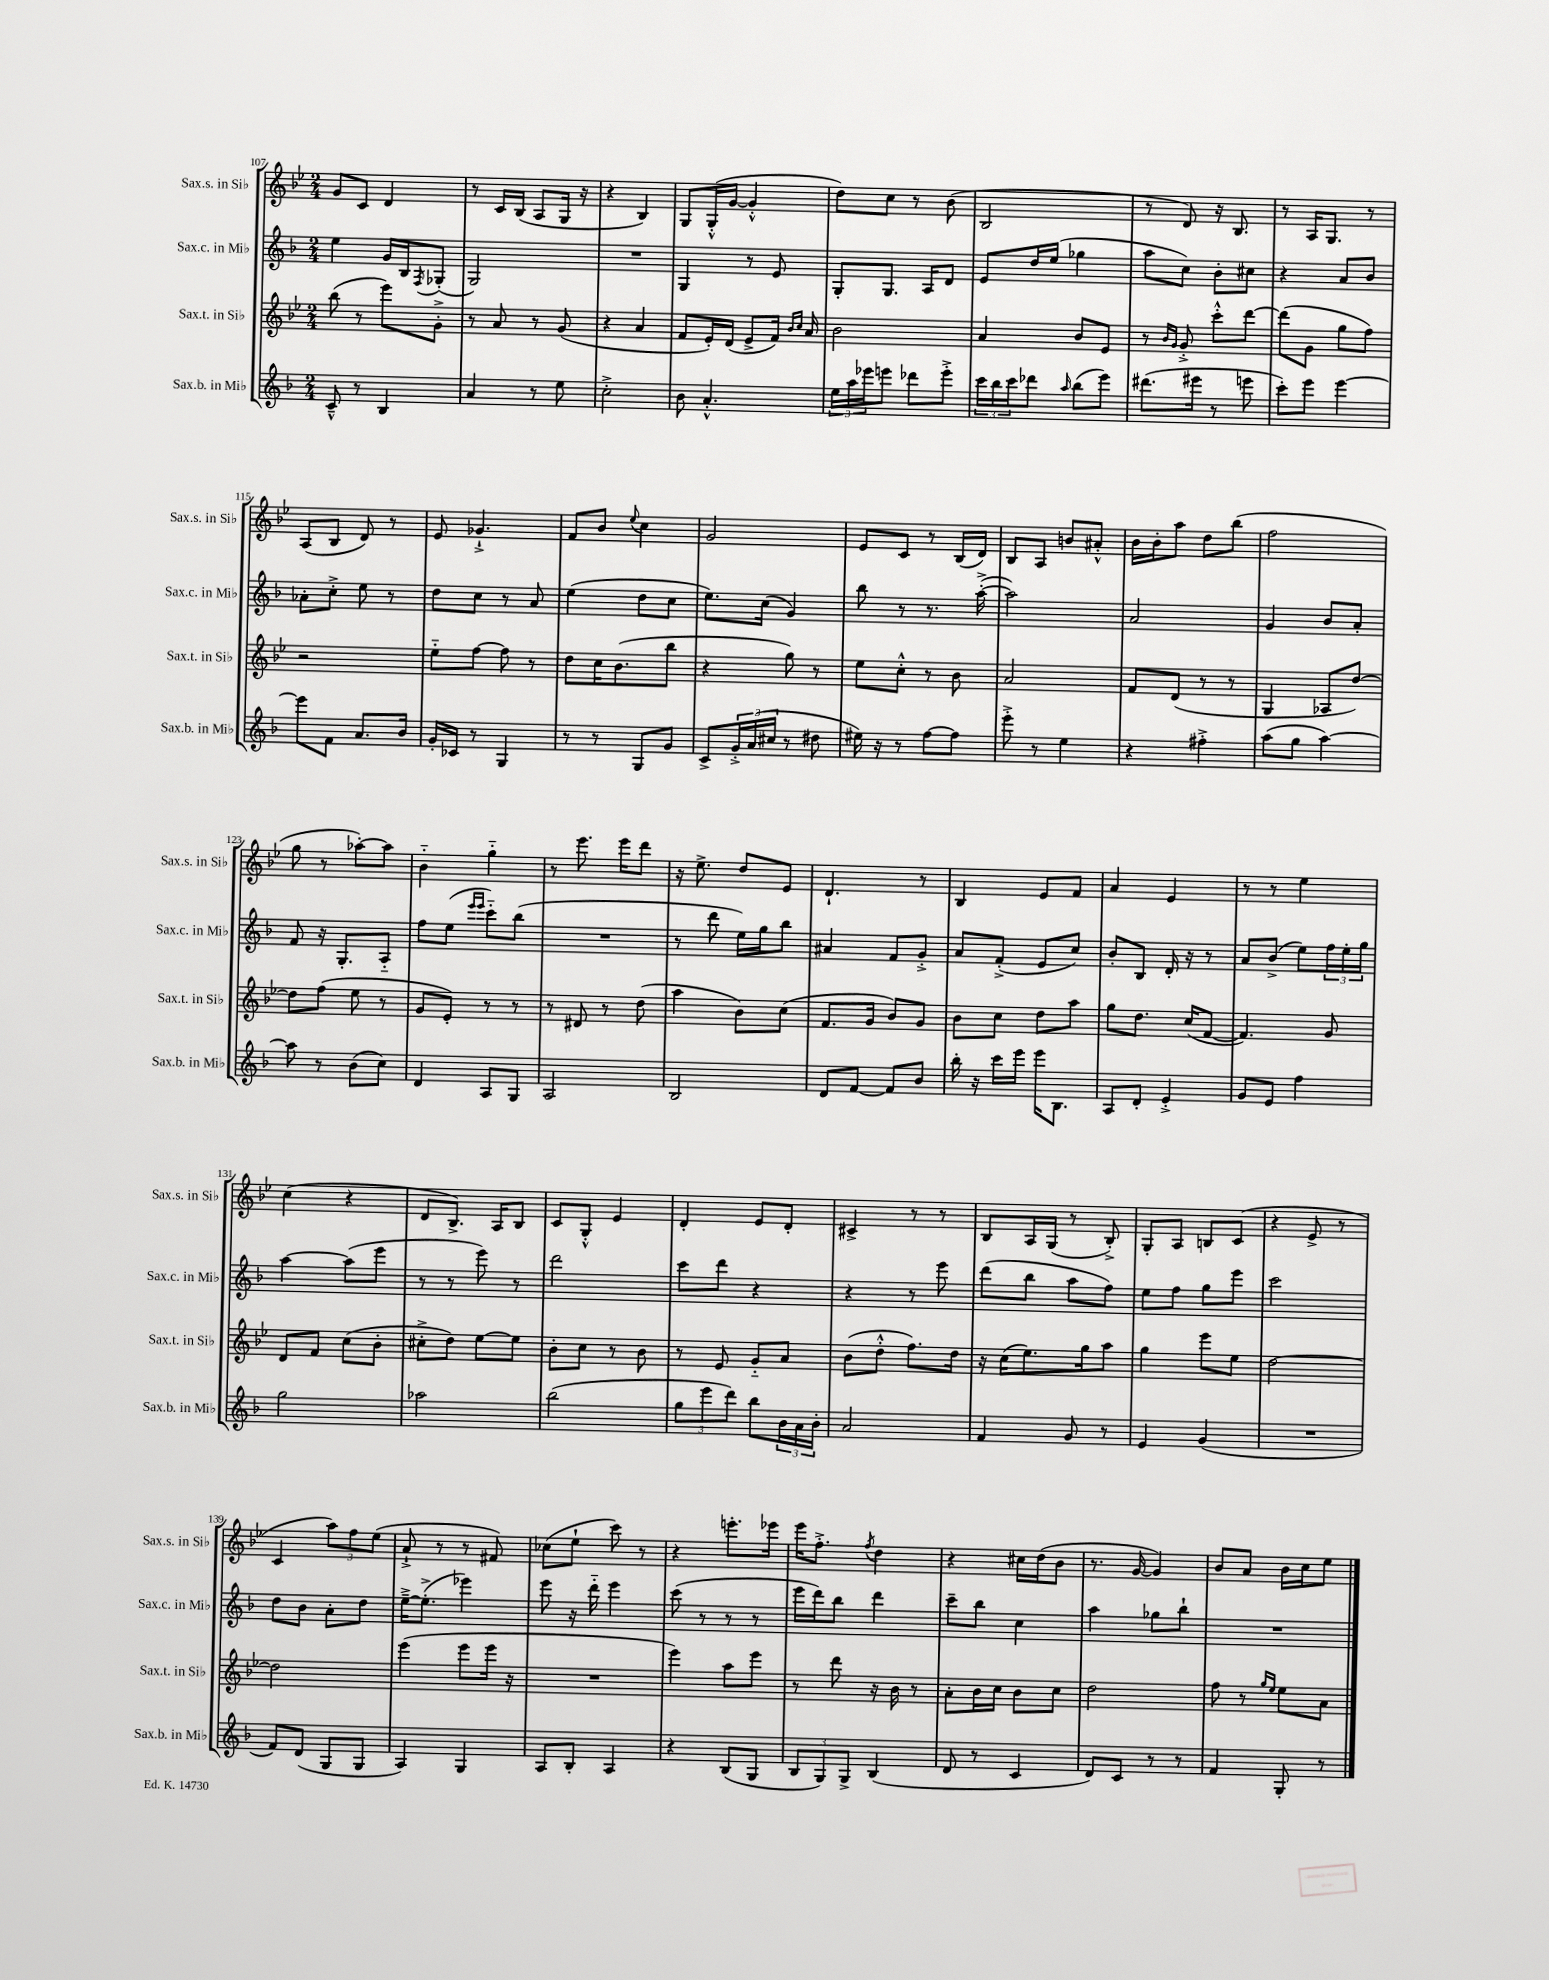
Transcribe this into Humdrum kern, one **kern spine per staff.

**kern	**kern	**kern	**kern
*part4	*part3	*part2	*part1
*staff4	*staff3	*staff2	*staff1
*I"Sax.b. in Mi♭	*I"Sax.t. in Si♭	*I"Sax.c. in Mi♭	*I"Sax.s. in Si♭
*I'Sax.b. in Mi♭	*I'Sax.t. in Si♭	*I'Sax.c. in Mi♭	*I'Sax.s. in Si♭
*clefG2	*clefG2	*clefG2	*clefG2
*k[b-]	*k[b-e-]	*k[b-]	*k[b-e-]
*M2/4	*M2/4	*M2/4	*M2/4
=107	=107	=107	=107
8c~^^/	(8bb-\	4ee\	8g/L
8r	8r	.	8c/J
4B-/	8eee-\L)	16g/LL	4d/
.	.	16B-/J	.
.	.	8qF/	.
.	8g'^\J	(8G-X'/J	.
=108	=108	=108	=108
4a/	8r	2G/)	8r
.	8a/	.	16c/LL
.	.	.	(16B-/JJ
8r	8r	.	8A/L
8ee\	(8g/	.	16G/Jk
.	.	.	16r
=109	=109	=109	=109
2cc'^\	4r	2r	4r
.	4a/	.	4B-/)
=110	=110	=110	=110
8b-\	8f/L	4G/	8G/L
4.a'^^/	16e-'/L)	.	(16G'^^/L
.	(16d/JJ	.	[16g/JJ
.	8e-^/L	8r	4g'^^/]
.	16f/Jk)	8e/	.
.	16qqb-/LL	.	.
.	16qqcc/JJ	.	.
.	16a/	.	.
=111	=111	=111	=111
24ee\LL	2b-\	8G'/L	8dd\L)
24aa\	.	.	.
24eee-X\J	.	.	.
8eeen\J	.	8.G/J	8cc\J
8ddd-X\L	.	.	8r
.	.	16A/KL	.
8eee'^\J	.	8d/J	(8b-\
=112	=112	=112	=112
24ccc\LL	4a/	8e/L	2B-/
24bb-\	.	.	.
24ccc\J	.	.	.
8ddd-X\J	.	16dd/L	.
.	.	(16ee/JJ	.
16qqaa/	.	.	.
(8bb-\L	8b-/L	4gg-X\	.
8eee\J)	8e-/J	.	.
=113	=113	=113	=113
(8.ddd#X\L	8r	8aa\L	8r
.	16qqb-/LL	.	.
.	16qqg/JJ	.	.
.	8g'^/	8cc\J)	8d/)
16eee#X\Jk	.	.	.
8r	8ccc'^^\L	8b-'\L	16r
.	.	.	8.B-/
8eeen\	[8ddd\J	8cc#X\J	.
=114	=114	=114	=114
8ccc'\L)	(8ddd\L]	4r	8r
8eee\J	8g\J	.	16A/KL
.	.	.	8.G/J
[4eee\	8gg\L	8a/L	.
.	8ff\J)	8b-/J	8r
!!LO:LB:g=z
=115	=115	=115	=115
8eee\L]	2r	8a-X'\L	(8A/L
8f\J	.	8cc'^\J	8B-/J
8.a/L	.	8ee\	8d/)
.	.	8r	8r
16b-/Jk	.	.	.
=116	=116	=116	=116
16g'/LL	8ee-\L	8dd\L	8e-/
16c-X/JJ	.	.	.
8r	[8ff\J	8cc\J	4.g-X`^/
4G/	8ff\]	8r	.
.	8r	8a/	.
=117	=117	=117	=117
8r	8dd\L	(4ee\	8f/L
8r	16cc\K	.	8b-/J
.	(8.b-\	.	.
.	.	.	8qqee-/
8G/L	.	8dd\L	4cc\
8g/J	8bb-\J	8cc\J	.
=118	=118	=118	=118
8c^/L	4r	8.ee\L)	2g/
24g'^/L	.	.	.
(24a/	.	.	.
.	.	(16cc\Jk	.
24cc#X/JJ	.	.	.
8r	8gg\)	4g/)	.
8dd#X\	8r	.	.
=119	=119	=119	=119
16ee#X\)	8ee-\L	8bb-\	8e-/L
16r	.	.	.
8r	8cc'^^\J	8r	8c/J
[8ff\L	8r	8.r	8r
8ff\J]	8b-\	.	(16B-/LL
.	.	([16aa'^\	16d/JJ)
=120	=120	=120	=120
8eee'^\	2a/	2aa\])	8B-/L
8r	.	.	8A/J
4ee\	.	.	8bn/L
.	.	.	8a#X'^^/J
=121	=121	=121	=121
4r	8f/L	2a/	16b-\LL
.	.	.	16b-'\J
.	(8d/J	.	8aa\J
4ff#X'^\	8r	.	8dd\L
.	8r	.	(8bb-\J
=122	=122	=122	=122
(8aa\L	4G/	4g/	2ff\
8gg\J	.	.	.
[4aa\)	8A-X/L	8b-/L	.
.	[8dd/J)	8a'/J	.
!!LO:LB:g=z
=123	=123	=123	=123
8aa\]	8dd\L]	8f/	8gg\
8r	(8ff\J	16r	8r
.	.	8.G'/L	.
(8b-\L	8ee-\	.	[8aa-X'\L)
8cc\J)	8r	8A/J	8aa-\J]
=124	=124	=124	=124
4d/	8g/L	8ff\L	4b-\
.	8e-'/J)	(8ee\J	.
.	.	16qqeee/LL	.
.	.	16qqeee/JJ	.
8A/L	8r	8ccc\L)	4gg\
8G/J	8r	(8bb-\J	.
=125	=125	=125	=125
2A/	8r	2r	8r
.	8d#X/	.	8.eee-\
.	8r	.	.
.	.	.	16eee-\KL
.	(8dd\	.	8ddd\J
=126	=126	=126	=126
2B-/	4aa\	8r	16r
.	.	.	8.ee-^\
.	.	8ddd\	.
.	8b-\L)	16ee\LL)	8dd/L
.	.	16gg\J	.
.	(8cc\J	8bb-\J	8e-/J
=127	=127	=127	=127
8d/L	8.f/L	4a#X/	4.d`/
[8f/J	.	.	.
.	16g/Jk	.	.
8f/L]	8b-/L)	8f/L	.
8b-/J	8g/J	8g'^/J	8r
=128	=128	=128	=128
16bb-'\	8b-\L	8a/L	4B-/
16r	.	.	.
16ccc\LL	8cc\J	(8f'^/J	.
16eee\JJ	.	.	.
16eee\KL	8dd\L	8e/L	8e-/L
8.B-\J	.	.	.
.	8aa\J	8cc/J)	8f/J
=129	=129	=129	=129
8A/L	8gg\L	8b-'/L	4a/
8d'/J	8.dd\J	8B-/J	.
4e'^/	.	16d'/	4e-/
.	(16cc/KL	16r	.
.	[8f/J	8r	.
=130	=130	=130	=130
8g/L	4.f/])	8a/L	8r
8e/J	.	(8b-^/J	8r
4ff\	.	8ee\L)	4ee-\
.	8g/	24ff\L	.
.	.	24ee'\	.
.	.	24gg\JJ	.
!!LO:LB:g=z
=131	=131	=131	=131
2gg\	8d/L	[4aa\	(4cc\
.	8f/J	.	.
.	(8cc\L	(8aa\L]	4r
.	8b-'\J	8eee\J	.
=132	=132	=132	=132
2aa-X\	8cc#X'^\L	8r	8d/L
.	8dd\J)	8r	8.B-^/J)
.	[8ee-\L	8eee\)	.
.	.	.	16A/KL
.	8ee-\J]	8r	8B-/J
=133	=133	=133	=133
(2bb-\	8b-'\L	2ddd\	8c/L
.	8cc\J	.	8G'^^/J
.	8r	.	4e-/
.	8b-\	.	.
=134	=134	=134	=134
12gg\L	8r	8ccc\L	4d'/
12eee\	.	.	.
.	8e-/	8ddd\J	.
12ddd\J)	.	.	.
8bb-\L	8g/L	4r	8e-/L
24b-\L	8a/J	.	8d'/J
24a\	.	.	.
24b-'\JJ	.	.	.
=135	=135	=135	=135
2a/	(8b-\L	4r	4c#X^/
.	8dd'^^\J	.	.
.	8.ff\L)	8r	8r
.	.	8eee\	8r
.	16dd\Jk	.	.
=136	=136	=136	=136
4f/	16r	(8ddd\L	8B-/L
.	(16cc\KL	.	.
.	8.ee-\)	8bb-\J	16A/L
.	.	.	(16G/JJ
8g/	.	8aa\L	8r
.	16gg\k	.	.
8r	8aa\J	8ff\J)	8B-'^/)
=137	=137	=137	=137
4e/	4gg\	8ee\L	8G'/L
.	.	8ff\J	8A/J
(4g/	8eee-\L	8gg\L	8Bn/L
.	8ee-\J	8eee\J	(8c/J
=138	=138	=138	=138
2r	[2dd\	2ccc\	4r
.	.	.	8e-^/
.	.	.	8r
!!LO:LB:g=z
=139	=139	=139	=139
8f/L)	2dd\]	8dd\L	4c/
(8d/J	.	8b-\J	.
8G/L	.	8a'\L	12aa\L)
.	.	.	12ff\
8G/J	.	8dd\J	.
.	.	.	(12ee-\J
=140	=140	=140	=140
4A/)	(4eee-\	[16ee~^\KL	8a`^/
.	.	(8.ee'^\J]	.
.	.	.	8r
4G/	8eee-\L	4eee-X\)	8r
.	16eee-\Jk	.	8f#X/)
.	16r	.	.
=141	=141	=141	=141
8A/L	2r	8eee\	(8cc-X\L
8B-'/J	.	16r	8ee-`\J
.	.	16ddd\	.
4A/	.	4eee\	8ccc\)
.	.	.	8r
=142	=142	=142	=142
4r	4eee-\)	(8ccc\	4r
.	.	8r	.
(8B-/L	8aa\L	8r	8.eeen'\L
8G/J	8eee-\J	8r	.
.	.	.	16eee-X\Jk
=143	=143	=143	=143
12B-/L	8r	16eee\LL	16eee-\KL
.	.	16ddd\J)	8.ff'^\J
12G/)	.	.	.
.	8ddd\	8bb-\J	.
12G^/J	.	.	.
.	.	.	8qff/
(4B-/	16r	4ddd\	4dd\
.	16b-\	.	.
.	8r	.	.
=144	=144	=144	=144
8d/	8a'\L	8ccc~\L	4r
8r	16b-\L	8bb-\J	.
.	16cc\JJ	.	.
4c/	8b-\L	4cc\	16cc#X\LL
.	.	.	(16dd\J
.	8cc\J	.	8b-\J
=145	=145	=145	=145
8d/L)	2dd\	4aa\	8.r
8c/J	.	.	.
.	.	.	[16g/
8r	.	8gg-X\L	4g/])
8r	.	8bb-`\J	.
=146	=146	=146	=146
4f/	8ff\	2r	8b-/L
.	8r	.	8a/J
.	16qqgg/LL	.	.
.	16qqee-/JJ	.	.
8G'/	8ee-\L	.	16b-\LL
.	.	.	16cc\J
8r	8a\J	.	8ee-\J
==	==	==	==
*-	*-	*-	*-
